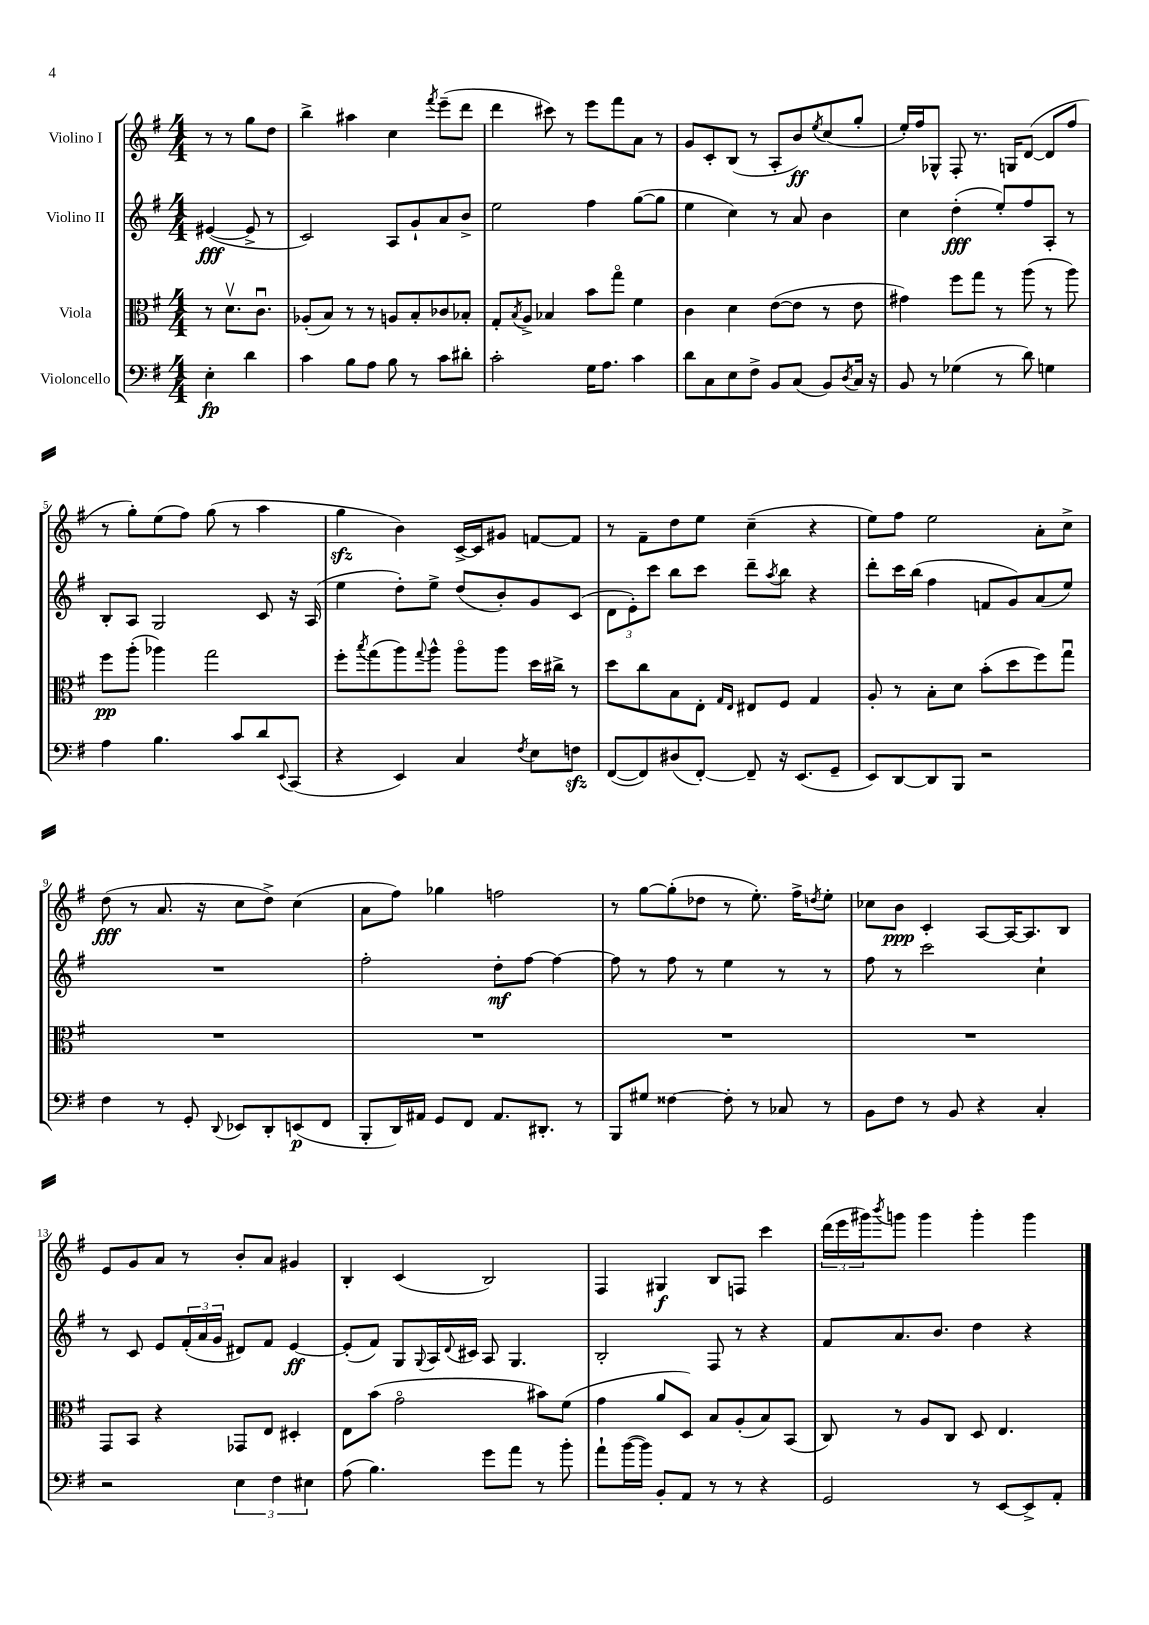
<<
\new StaffGroup <<
\new Staff = "s0" \with { instrumentName = "Violino I" } {
    \clef treble \key g \major \numericTimeSignature \time 4/4 \partial 2
    r8 r8 g''8 d''8 |
    b''4-> ais''4 c''4 \acciaccatura { fis'''8 } e'''8--( d'''8 |
    d'''4 cis'''8) r8 e'''8 fis'''8 a'8 r8 |
    g'8 c'8-. b8( r8 a8-. b'8\ff) \acciaccatura { e''8 } c''8( g''8-. |
    e''16-.) fis''16 ges8-^ fis8-. r8. g16 d'8~( d'8 fis''8 |
    r8 g''8-.) e''8( fis''8) g''8( r8 a''4 |
    g''4\sfz b'4) c'16~-> c'16 gis'8 f'8~ f'8 |
    r8 fis'8-- d''8 e''8 c''4--( r4 |
    e''8) fis''8 e''2 a'8-. c''8-> |
    d''8\fff( r8 a'8. r16 c''8 d''8->) c''4( |
    a'8 fis''8) ges''4 f''2 |
    r8 g''8~ g''8-.( des''8 r8 e''8.-.) fis''16-> \acciaccatura { d''8 } e''8-. |
    ces''8 b'8\ppp c'4-. a8~ a16~ a8. b8 |
    e'8 g'8 a'8 r8 b'8-. a'8 gis'4 |
    b4-. c'4( b2) |
    fis4 gis4\f b8 f8 c'''4 |
    \tuplet 3/2 { d'''16( e'''16 gis'''16) } \acciaccatura { b'''8 } g'''8 g'''4 g'''4-. g'''4 \bar "|." |
}
\new Staff = "s1" \with { instrumentName = "Violino II" } {
    \clef treble \key g \major \numericTimeSignature \time 4/4 \partial 2
    eis'4~\fff( eis'8-> r8 |
    c'2) a8 g'8-! a'8 b'8-> |
    e''2 fis''4 g''8~( g''8 |
    e''4 c''4) r8 a'8 b'4 |
    c''4 d''4-.\fff( e''8-.) fis''8 a8-. r8 |
    b8-. a8 g2 c'8 r16 a16( |
    e''4 d''8-.) e''8-> d''8( b'8-.) g'8 c'8( |
    \tuplet 3/2 { d'8 e'8-.) c'''8 } b''8 c'''8 d'''8-- \acciaccatura { a''8 } b''8 r4 |
    d'''8-. c'''16 b''16( fis''4 f'8 g'8) a'8( e''8) |
    R1 |
    fis''2-. d''8-.\mf fis''8~ fis''4~ |
    fis''8 r8 fis''8 r8 e''4 r8 r8 |
    fis''8 r8 c'''2 c''4-! |
    r8 c'8 e'8 \tuplet 3/2 { fis'16-.( a'16 g'16 } dis'8) fis'8 e'4~\ff |
    e'8-.( fis'8) g8 \appoggiatura { g8 } a16 \appoggiatura { d'8 } cis'16 a8 g4. |
    b2-. fis8 r8 r4 |
    fis'8 a'8. b'8. d''4 r4 \bar "|." |
}
\new Staff = "s2" \with { instrumentName = "Viola" } {
    \clef alto \key g \major \numericTimeSignature \time 4/4 \partial 2
    r8 d'8.\upbow c'8.\downbow |
    aes8-.( b8) r8 r8 a8 b8-. ces'8 bes8-. |
    g8-. \acciaccatura { b8 } a8-> bes4 b'8 g''8\flageolet fis'4 |
    c'4 d'4 e'8~( e'8 r8 e'8 |
    gis'4) fis''8 g''8 r8 a''8( r8 a''8) |
    fis''8\pp a''8-.( aes''4) g''2 |
    fis''8-. \acciaccatura { b''8 } g''8( a''8) \appoggiatura { g''8 } a''8-^ a''8\flageolet a''8 d''16 cis''16-> r8 |
    d''8 c''8 b8 e8-. \grace { g16 e16 } eis8 fis8 g4 |
    a8-. r8 b8-. d'8 b'8-.( d''8 fis''8) g''8\downbow |
    R1 |
    R1 |
    R1 |
    R1 |
    g,8 b,8 r4 ges,8 e8 dis4-. |
    e8 b'8( g'2\flageolet bis'8) fis'8( |
    g'4 a'8 d8) b8 a8-.( b8) b,8( |
    c8) r8 a8 c8 d8 e4. \bar "|." |
}
\new Staff = "s3" \with { instrumentName = "Violoncello" } {
    \clef bass \key g \major \numericTimeSignature \time 4/4 \partial 2
    e4-.\fp d'4 |
    c'4 b8 a8 b8 r8 c'8 dis'8-. |
    c'2-. g16 a8. c'4 |
    d'8 c8 e8 fis8-> b,8 c8( b,8) \acciaccatura { d8 } c16 r16 |
    b,8 r8 ges4( r8 d'8) g4 |
    a4 b4. c'8 d'8 \appoggiatura { e,8 } c,8( |
    r4 e,4) c4 \acciaccatura { fis8 } e8 f8\sfz |
    fis,8~( fis,8) dis8( fis,8~-.) fis,8-- r16 e,8.( g,8-- |
    e,8) d,8~ d,8 b,,8 r2 |
    fis4 r8 g,8-. \appoggiatura { d,8 } ees,8 d,8-. e,8\p( fis,8 |
    b,,8-. d,16) ais,16 g,8 fis,8 ais,8. dis,8.-. r8 |
    b,,8 gis8 fisis4~ fisis8-. r8 ces8 r8 |
    b,8 fis8 r8 b,8 r4 c4-. |
    r2 \tuplet 3/2 { e4 fis4 eis4 } |
    a8( b4.) g'8 a'8 r8 b'8-. |
    a'8-! b'16~( b'16) b,8-. a,8 r8 r8 r4 |
    g,2 r8 e,8~ e,8-> a,8-. \bar "|." |
}
>>
>>
